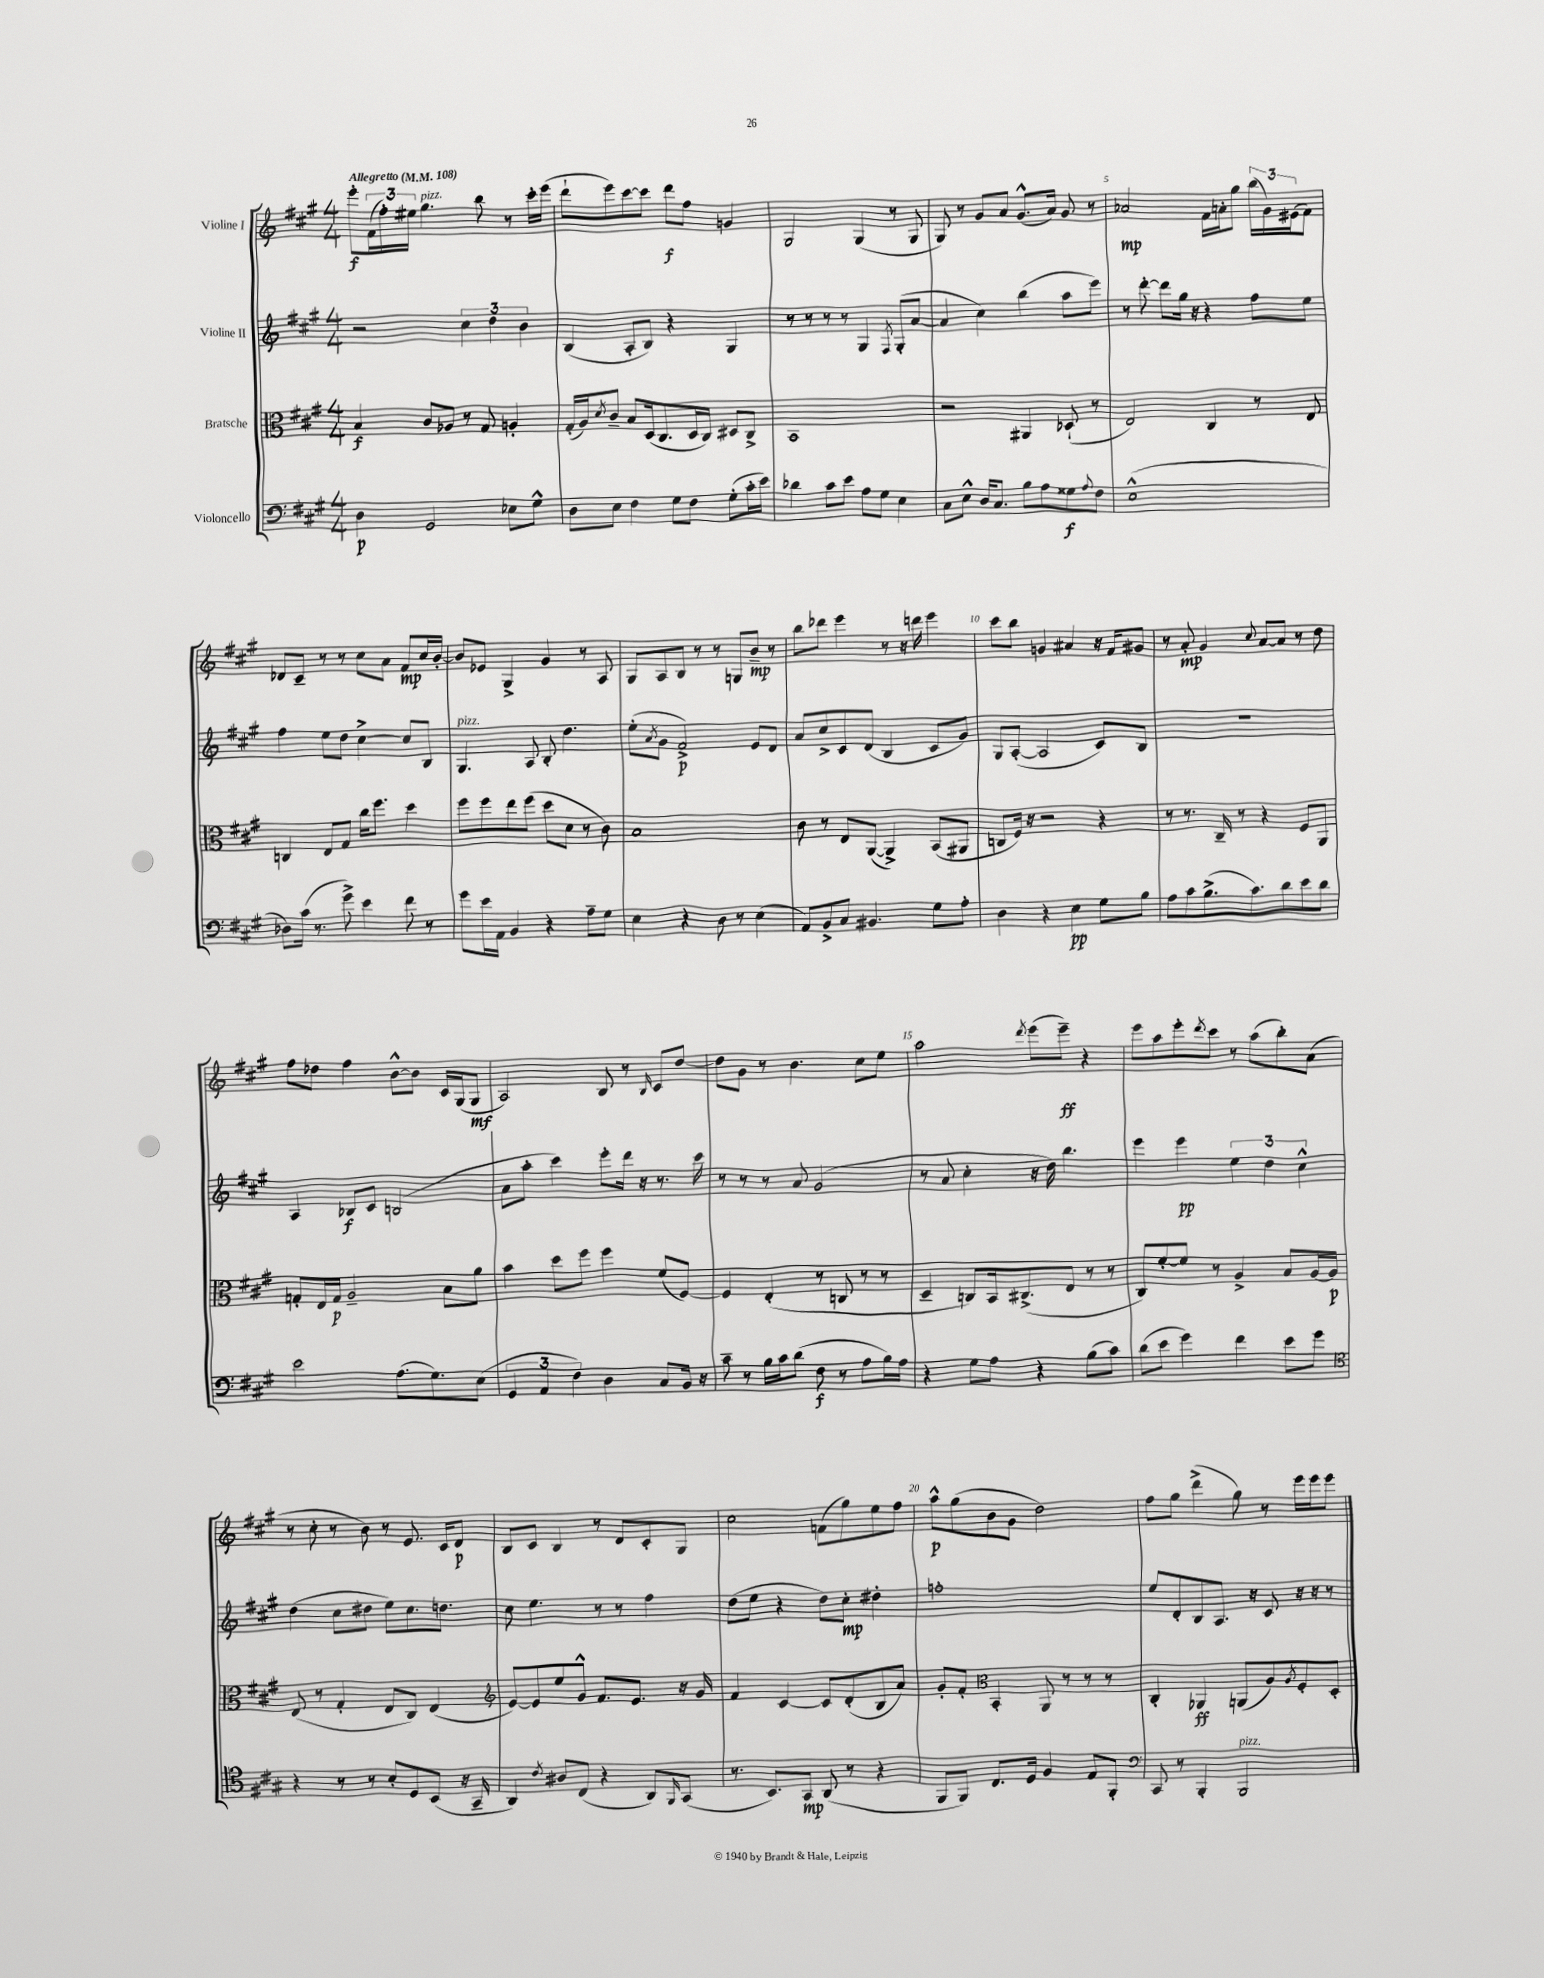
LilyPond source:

<<
\new StaffGroup <<
\new Staff = "s0" \with { instrumentName = "Violine I" } {
    \clef treble \key a \major \numericTimeSignature \time 4/4 \tempo "Allegretto" 4 = 108
    e'''8-.\f \tuplet 3/2 { fis'16( fis''16-.) eis''16 } gis''4.^\markup { \italic "pizz." } b''8 r8 cis'''16-. e'''16( |
    d'''8-! e'''8) cis'''8~ cis'''8 d'''8\f fis''8 g'4 |
    gis2 gis4( r8 gis8 |
    gis8) r8 gis'8 a'8 gis'8.-^( a'16) gis'8 r8 |
    aes'2\mp fis'16 a'16-. gis''8 \tuplet 3/2 { b''16( gis'16) eis'16( } fis'8) |
    des'8 cis'8-- r8 r8 cis''8 a'8 fis'8\mp cis''16 b'16~-. |
    b'8 ees'8 gis4-> gis'4 r8 a8 |
    gis8 a8 b8 r8 r8 g8 b'8--\mp r8 |
    b''8 des'''8 e'''4 r8 r16 d'''16 e'''4 |
    cis'''8 b''8 g'4 ais'4 r16 fis'16 gis'8 |
    r8 a'8-.\mp gis'4 \appoggiatura { cis''8 } a'8~ a'8 r8 d''8 |
    fis''8 des''8 fis''4 b'8~-^ b'8 cis'16 gis16( gis8\mf |
    a2) b8 r8 \grace { b16 } cis'8 d''8~ |
    d''8 gis'8 r8 b'4. cis''8 e''8 |
    a''2 \acciaccatura { d'''8 } e'''8( e'''8--\ff) r4 |
    e'''8 a''8 e'''8-. \acciaccatura { d'''8 } cis'''8 r8 a''8( b''8-.) a'8( |
    r8 cis''8-. r8 b'8) r8 e'8. cis'16 d'8\p |
    b8 cis'8 b4 r8 d'8 cis'8-. gis8 |
    cis''2 f'8( gis''8) e''8 fis''8 |
    a''8-^\p gis''8( b'8 gis'8 d''2) |
    fis''8 gis''8 d'''4->( gis''8) r8 e'''16 e'''16 e'''8 \bar "|." |
}
\new Staff = "s1" \with { instrumentName = "Violine II" } {
    \clef treble \key a \major \numericTimeSignature \time 4/4
    r2 \tuplet 3/2 { cis''4 d''4 b'4 } |
    b4( a8-. b8) r4 gis4 |
    r8 r8 r8 r8 gis4 \acciaccatura { fis8 } gis8-.( a'8~ |
    a'4 cis''4) b''4( a''8 e'''8) |
    r8 d'''8~-. d'''8 gis''16 r16 r4 fis''8 e''8 |
    fis''4 e''8 d''8 cis''4~-> cis''8 b8 |
    gis4.^\markup { \italic "pizz." } a8 b8-. d''4. |
    e''8-.( \acciaccatura { a'8 } gis'8 fis'2->\p) e'8 d'8 |
    a'8 cis''8-> cis'8 d'8( b4 cis'8 gis'8) |
    gis8 a8~-.( a2 cis'8) b8 |
    R1 |
    a4 bes8\f cis'8 b2( |
    a'8 a''8-. cis'''4) e'''8-. d'''16 r16 r8. cis'''16 |
    r8 r8 r8 a'8 gis'2( |
    r8 a'8 cis''4-. r16 d''16) b''4. |
    e'''4 e'''4\pp \tuplet 3/2 { e''4 d''4 cis''4-^ } |
    d''4( cis''8 dis''8 e''8) cis''8. d''8. |
    cis''8 e''4. r8 r8 fis''4 |
    d''8( e''8 r4 d''8) cis''8-.\mp dis''4-. |
    f''1-. |
    e''8 d'8-. b8 a8. r16 cis'8 r16 r16 r8 \bar "|." |
}
\new Staff = "s2" \with { instrumentName = "Bratsche" } {
    \clef alto \key a \major \numericTimeSignature \time 4/4
    b4\f cis'8 aes8 r8 gis8 a4-. |
    gis16-.( a16) \acciaccatura { d'8 } cis'8-- b8 d16( cis8. d16 cis16) dis8 cis8-> |
    b,1 |
    r2 ais,4 des8-!( r8 |
    e2) cis4 r8 e8 |
    c4 e8 gis8 cis''16 fis''8. d''4 |
    fis''8 fis''8 e''8 fis''8( d''8 d'8 r8 cis'8) |
    b1 |
    cis'8 r8 e8 a,8~( a,4->) b,8( ais,8 |
    c8 fis16) r16 r2 r4 |
    r8 r8. cis16-- r8 r4 fis8 a,8 |
    g8-. e16 g16\p a2-- b8 a'8 |
    b'4 d''8 fis''8 fis''4 fis'8( fis8~) |
    fis4 e4-.( r8 c8 r8 r8 |
    d4-- c8) b,16 cis8.->( e8 r8 r8 |
    cis8) fis'8~-. fis'8 r8 a4-> b8 a16~ a16\p |
    e8( r8 gis4-. e8 cis8) e4( |
    \clef treble e'8~) e'8 e''8 gis'8-^ fis'8. e'8. r16 gis'16 |
    fis'4 cis'4~ cis'8 d'8-.( b8 a'8) |
    gis'8-. fis'8-. \clef alto b,4-. a,8 r8 r8 r8 |
    cis4-. aes,4\ff a,8( a8) \acciaccatura { a8 } fis8-. d8-. \bar "|." |
}
\new Staff = "s3" \with { instrumentName = "Violoncello" } {
    \clef bass \key a \major \numericTimeSignature \time 4/4
    d4\p gis,2 ees8 gis8-^ |
    d8 e8 fis4 gis8 fis8 gis8-.( cis'16-. e'16) |
    des'4 cis'8 e'8 a8 gis8 e4 |
    cis8 e8-^ d16 cis8. b8 a8 gisis8\f \appoggiatura { a8 } fis8 |
    e1-^( |
    des8) cis'16( r8. gis'8->) e'4 fis'8 r8 |
    gis'8 e'16 a,16 b,4 r4 a8-- gis8 |
    e4 r4 d8 r8 e4( |
    a,8) b,8-> cis8 bis,4. gis8 a8-. |
    d4 r4 e4\pp gis8 b8 |
    a8 cis'8 b8.->( cis'8.) d'8 e'8 d'8 |
    e'2 a8.( gis8.) e8( |
    \tuplet 3/2 { gis,4 a,4 fis4) } d4 cis8 b,16 r16 |
    cis'8-- r8 b16 cis'16 d'8( fis8\f r8 a8 b16) a16 |
    r4 gis8 a8 r4 b8( cis'8) |
    d'8( e'8 gis'4) fis'4 e'8 gis'8 |
    \clef tenor r4 r8 r8 b8-. d8 b,8( r16 gis,16-- |
    a,4) \acciaccatura { cis'8 } ais8 cis8( r4 a,8) \grace { fis,16 } gis,8( |
    r8. b,8.) gis,8\mp a,8( r8 r4 |
    fis,8 fis,8) cis8. d16 fis4 e8 fis,8-. |
    \clef bass cis,8 r8 b,,4-. b,,2^\markup { \italic "pizz." } \bar "|." |
}
>>
>>
\layout { \context { \Score \override BarNumber.break-visibility = ##(#f #t #t) barNumberVisibility = #(every-nth-bar-number-visible 5) } }
